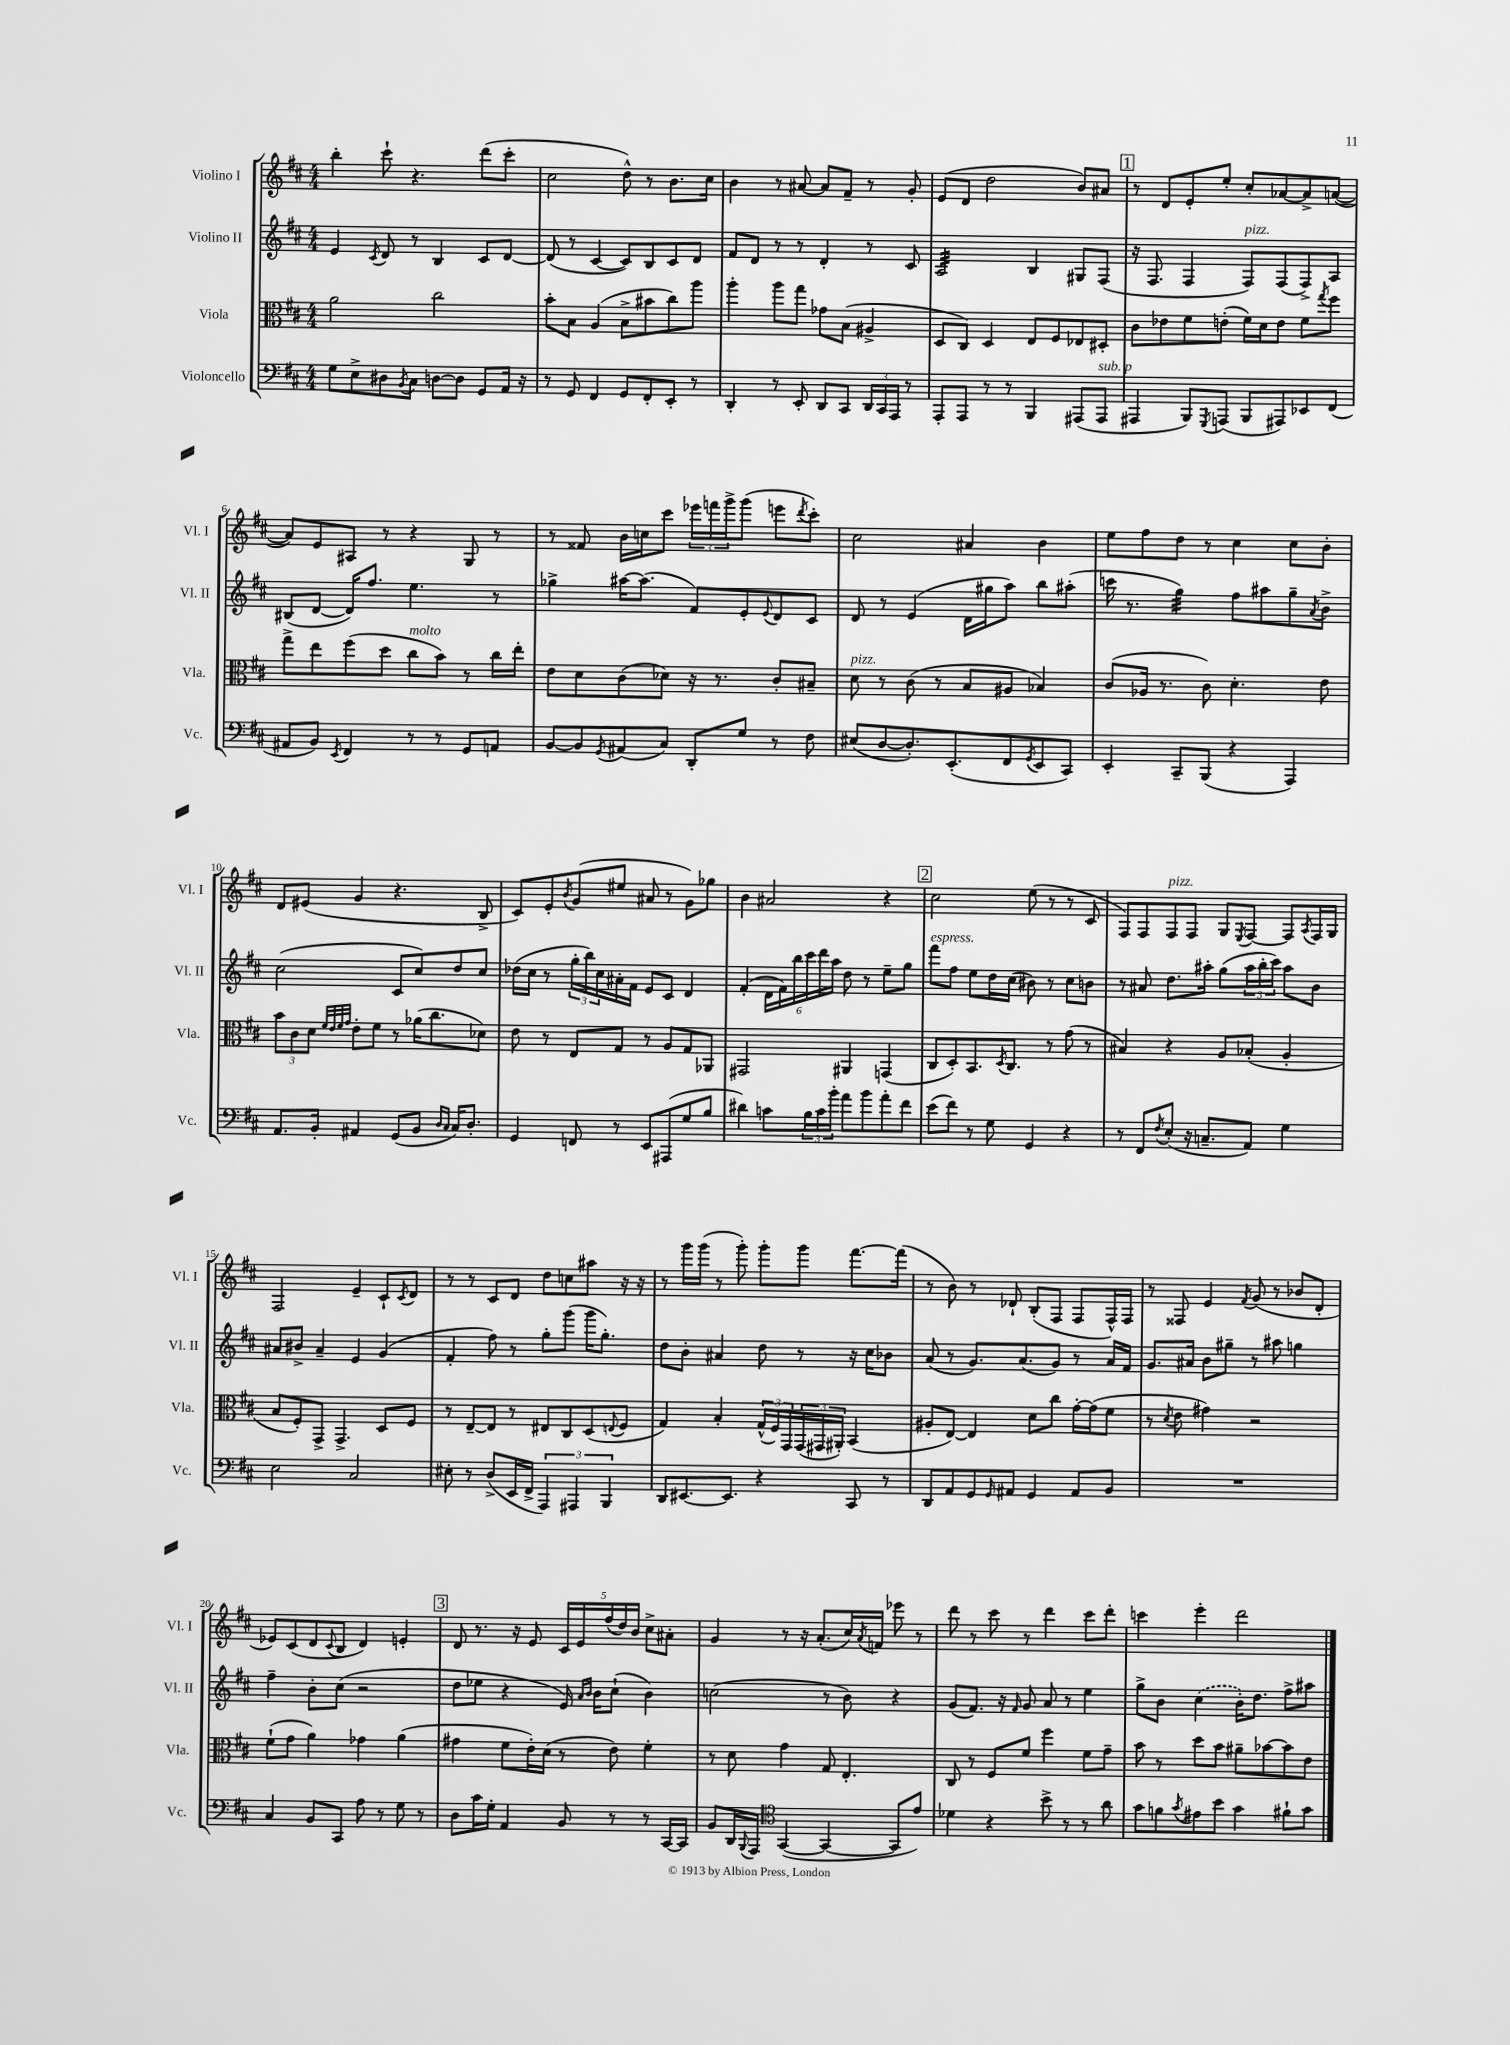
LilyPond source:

<<
\new StaffGroup <<
\new Staff = "s0" \with { instrumentName = "Violino I" shortInstrumentName = "Vl. I" } {
    \clef treble \key d \major \numericTimeSignature \time 4/4
    b''4-. cis'''8-! r4. d'''8( cis'''8-. |
    cis''2 d''8-^) r8 b'8. cis''16 |
    b'4 r8 ais'8~ ais'8 fis'8-- r8 g'8-. |
    e'8( d'8 d''2 b'8) ais'8 |
    \mark \markup { \box "1" } r8 d'8 e'8-. e''8-. cis''8-. aes'8~ aes'8-> a'8~( |
    a'8) e'8 ais8 r8 r4 g8 r8 |
    r8 fisis'8 b'16 c''16 cis'''8 \tuplet 3/2 { ees'''16 f'''16 g'''16-> } g'''8( e'''8 \acciaccatura { d'''8 } cis'''8-.) |
    cis''2 ais'4 b'4 |
    e''8 fis''8 d''8 r8 cis''4 cis''8 b'8-. |
    d'8 eis'8( g'4 r4. b8-> |
    cis'8) e'8-. \acciaccatura { b'8 } g'8( eis''8 ais'8 r8 g'8) ges''8 |
    b'4 ais'2 r4 |
    \mark \markup { \box "2" } cis''2 e''8( r8 r8 cis'8 |
    fis8) fis8 fis8^\markup { \italic "pizz." } fis8 g8 \acciaccatura { e8 } fis8~ fis8 \acciaccatura { a8 } fis16 g16 |
    fis2 e'4-- cis'8-! \acciaccatura { cis'8 } d'8 |
    r8 r8 cis'8 d'8 d''8 c''8 ais''8 r16 r16 |
    r8 g'''16 g'''16( r8 g'''8-.) g'''8-. g'''8 fis'''8.~ fis'''16( |
    r8 b'8) r8 des'8-! b8-.( fis8 fis8 fis16-^) fis16 |
    r8 fisis8 e'4 \acciaccatura { fis'8 } g'8( r8 bes'8 d'8-. |
    ees'8) cis'8( d'8 \appoggiatura { cis'8 } b8 d'4) e'4-. |
    \mark \markup { \box "3" } d'8 r8. r16 e'8 \tuplet 5/4 { cis'16 e'16 fis''16( d''16) b'16 } cis''8-> ais'8-. |
    g'4 r8 r16 a'8.-.( cis''16) \acciaccatura { a'8 } f'16 ees'''8 r8 |
    d'''8 r8 cis'''8 r8 d'''4 cis'''8 d'''8-. |
    c'''4 e'''4-. d'''2 \bar "|." |
}
\new Staff = "s1" \with { instrumentName = "Violino II" shortInstrumentName = "Vl. II" } {
    \clef treble \key d \major \numericTimeSignature \time 4/4
    e'4 \acciaccatura { cis'8 } d'8 r8 b4 cis'8 d'8~ |
    d'8( r8 cis'4~ cis'8) b8 cis'8 d'8 |
    fis'8 d'8 r8 r8 d'4-. r8 cis'8 |
    a2:32 b4 gis8 fis8( |
    \mark \markup { \box "1" } r16 fis8. fis4 fis8^\markup { \italic "pizz." }) fis8( fis8->) a8 |
    bis8( d'8~ d'16) fis''8. e''4. r8 |
    ges''4-> ais''16~ ais''8.( fis'8) e'8-. \appoggiatura { e'8 } d'8 cis'8 |
    d'8 r8 e'4( d'16 gis''16 a''8) b''8 ais''8-.( |
    c'''16 r8. g''4:32) fis''8 ais''8 g''8-- \acciaccatura { a'8 } b'8-> |
    cis''2( cis'8 cis''8) d''8 cis''8 |
    des''16( cis''16 r8 \tuplet 3/2 { g''16-. b''16) cis''16 } ais'16-. fis'16 e'8 cis'8 d'4 |
    fis'4-.( \tuplet 6/4 { d'16 fis'16) b''16 cis'''16 d'''16 a''16 } d''8 r8 e''8-- g''8 |
    \mark \markup { \box "2" } fis'''8^\markup { \italic "espress." } fis''8 e''8 d''16 cis''16( bis'8) r8 cis''8 b'8 |
    r8 ais'8 d''8. ais''16-. g''8( \tuplet 3/2 { ais''16 b''16-. cis'''16) } ais''8 b'8 |
    ais'8 bis'8-> ais'4-- e'4 g'4( |
    fis'4-. fis''8) r8 g''8-. g'''8( g'''16 g''8.-.) |
    d''8 b'8-. ais'4 d''8 r8 r16 cis''16 bes'8 |
    a'8( r8 g'8.) a'8.( g'8) r8 a'16 fis'16 |
    g'8. ais'16 b'8 gis''8-- r8 ais''8 g''4 |
    fis''4-- b'8-. cis''8( r2 |
    \mark \markup { \box "3" } d''8 ees''8 r4 e'16) \grace { a'16 b'16 } b'16 cis''8-!( b'4) |
    c''2( r8 b'8) r4 |
    g'8( fis'8.) r16 \grace { fis'16 } g'8 a'8 r8 e''4 |
    g''8-> b'8 \once \slurDashed cis''4( b'16-.) d''8. fis''8-> ais''8 \bar "|." |
}
\new Staff = "s2" \with { instrumentName = "Viola" shortInstrumentName = "Vla." } {
    \clef alto \key d \major \numericTimeSignature \time 4/4
    a'2 cis''2 |
    b'8-. b8 a4( b8-> bis'8 cis''8) a''8 |
    a''4-. a''8 g''8 ges'8 b8( ais4-> |
    d8 cis8) d4 e8 fis8 ees8 dis8-. |
    \mark \markup { \box "1" } cis'8 ees'8 fis'8 e'8-.( fis'16) d'16 e'8 fis'8 \acciaccatura { g''8 } fis''8 |
    g''8-> e''8 fis''8( d''8 cis''8^\markup { \italic "molto" } b'8) r8 cis''16 e''16-. |
    e'8 d'8 cis'8( des'8) r16 r8. cis'8-. bis8-- |
    d'8^\markup { \italic "pizz." } r8 cis'8( r8 b8 ais8 bes4) |
    cis'8( aes16 r8. cis'8) d'4.-. e'8 |
    \tuplet 3/2 { b'8 cis'8 d'8 } \grace { fis'32 e'32 fis'32 g'32 } e'8-. fis'8 r8 aes'16( cis''8. des'8) |
    e'8 r8 e8 g8 r8 a8 g8 aes,8 |
    gis,2 ais,4 g,4( |
    \mark \markup { \box "2" } cis8 d8-.) b,8. \acciaccatura { d8 } cis8. r8 g'8( r8 |
    bis4) r4 a8 bes8-.( a4-. |
    b8 fis8-.) g,8-> g,4.-> d8 fis8 |
    r8 e8~-- e8 r8 eis8 cis8 d8( \appoggiatura { e8 } fis8 |
    g4) b4-. \tuplet 3/2 { g16-^( fis16) g,16 } \tuplet 3/2 { g,16( gis,16 ais,16-.) } b,4( |
    ais8-. e8~) e4 d'8 cis''8 g'16~-. g'16( fis'8 |
    r8 \acciaccatura { d'8 } e'8 gis'4) r2 |
    fis'8-!( g'8 a'4) ges'4 a'4( |
    \mark \markup { \box "3" } gis'4 fis'8 e'16-.) d'16( r8 e'8) fis'4-. |
    r8 d'8 g'4 g8 e4.-. |
    cis8 r8 fis8 fis'8 fis''4 fis'8 g'8-- |
    b'8 r8 d''8 b'8 ais'8-- bes'8~ bes'8 e'8 \bar "|." |
}
\new Staff = "s3" \with { instrumentName = "Violoncello" shortInstrumentName = "Vc." } {
    \clef bass \key d \major \numericTimeSignature \time 4/4
    g8 e8-> dis8 \acciaccatura { b,8 } cis8 d8~ d8 g,8 a,16 r16 |
    r8 g,8 fis,4 g,8 fis,8-. e,8-. r8 |
    d,4-. r8 e,8-. d,8 cis,8 \tuplet 3/2 { d,16 cis,16 a,,16 } r8 |
    a,,8-. a,,8 r8 r8 b,,4 ais,,8( ais,,8^\markup { \italic "sub. p" } |
    \mark \markup { \box "1" } ais,,4 b,,8) \acciaccatura { g,,8 } a,,8( b,,8 ais,,8) ees,8 fis,8( |
    ais,8 b,8) \acciaccatura { e,8 } fis,4 r8 r8 g,8 a,8 |
    b,8~ b,8 \acciaccatura { g,8 } ais,8( cis8) d,8-. g8 r8 fis8 |
    eis8( d8~ d8.-.) e,8.-.( fis,8 \acciaccatura { g,8 } e,8 cis,8) |
    e,4-. cis,8-- b,,8( r4 a,,4) |
    a,8. b,16-. ais,4 g,8( b,8 \grace { d16 cis16 } cis16) d8.-. |
    g,4 f,8 r8 e,8 ais,,8( g8 b8 |
    dis'4) c'8 \tuplet 3/2 { b16 c'16 b'16-. } a'8 b'8 a'8-. fis'8 |
    \mark \markup { \box "2" } e'8( fis'8) r8 g8 g,4 r4 |
    r8 fis,8 \acciaccatura { fis8 } e8-.( r16 c8.-- a,8) g4 |
    e2 cis2 |
    eis8-. r8 d8->( e,16 fis,16-> \tuplet 3/2 { a,,4) ais,,4 b,,4 } |
    d,8 eis,8.~ eis,8. r4 cis,8 r8 |
    d,8 a,8 g,8 \grace { g,16 } ais,8 g,4 ais,8 b,8 |
    R1 |
    cis4 b,8 cis,8 a8 r8 g8 r8 |
    \mark \markup { \box "3" } d8 cis'16 g16-. a,4 b,8 r8 r8 cis,16~ cis,16 |
    b,8 d,16 \appoggiatura { b,,8 } a,,16 \clef tenor g,4~( g,4~ g,8 e'8) |
    des'4 r4 b'8-> r8 r8 a'8 |
    g'8 f'8 \acciaccatura { g'8 } eis'8 b'8 g'4 fis'8-! g'8 \bar "|." |
}
>>
>>
